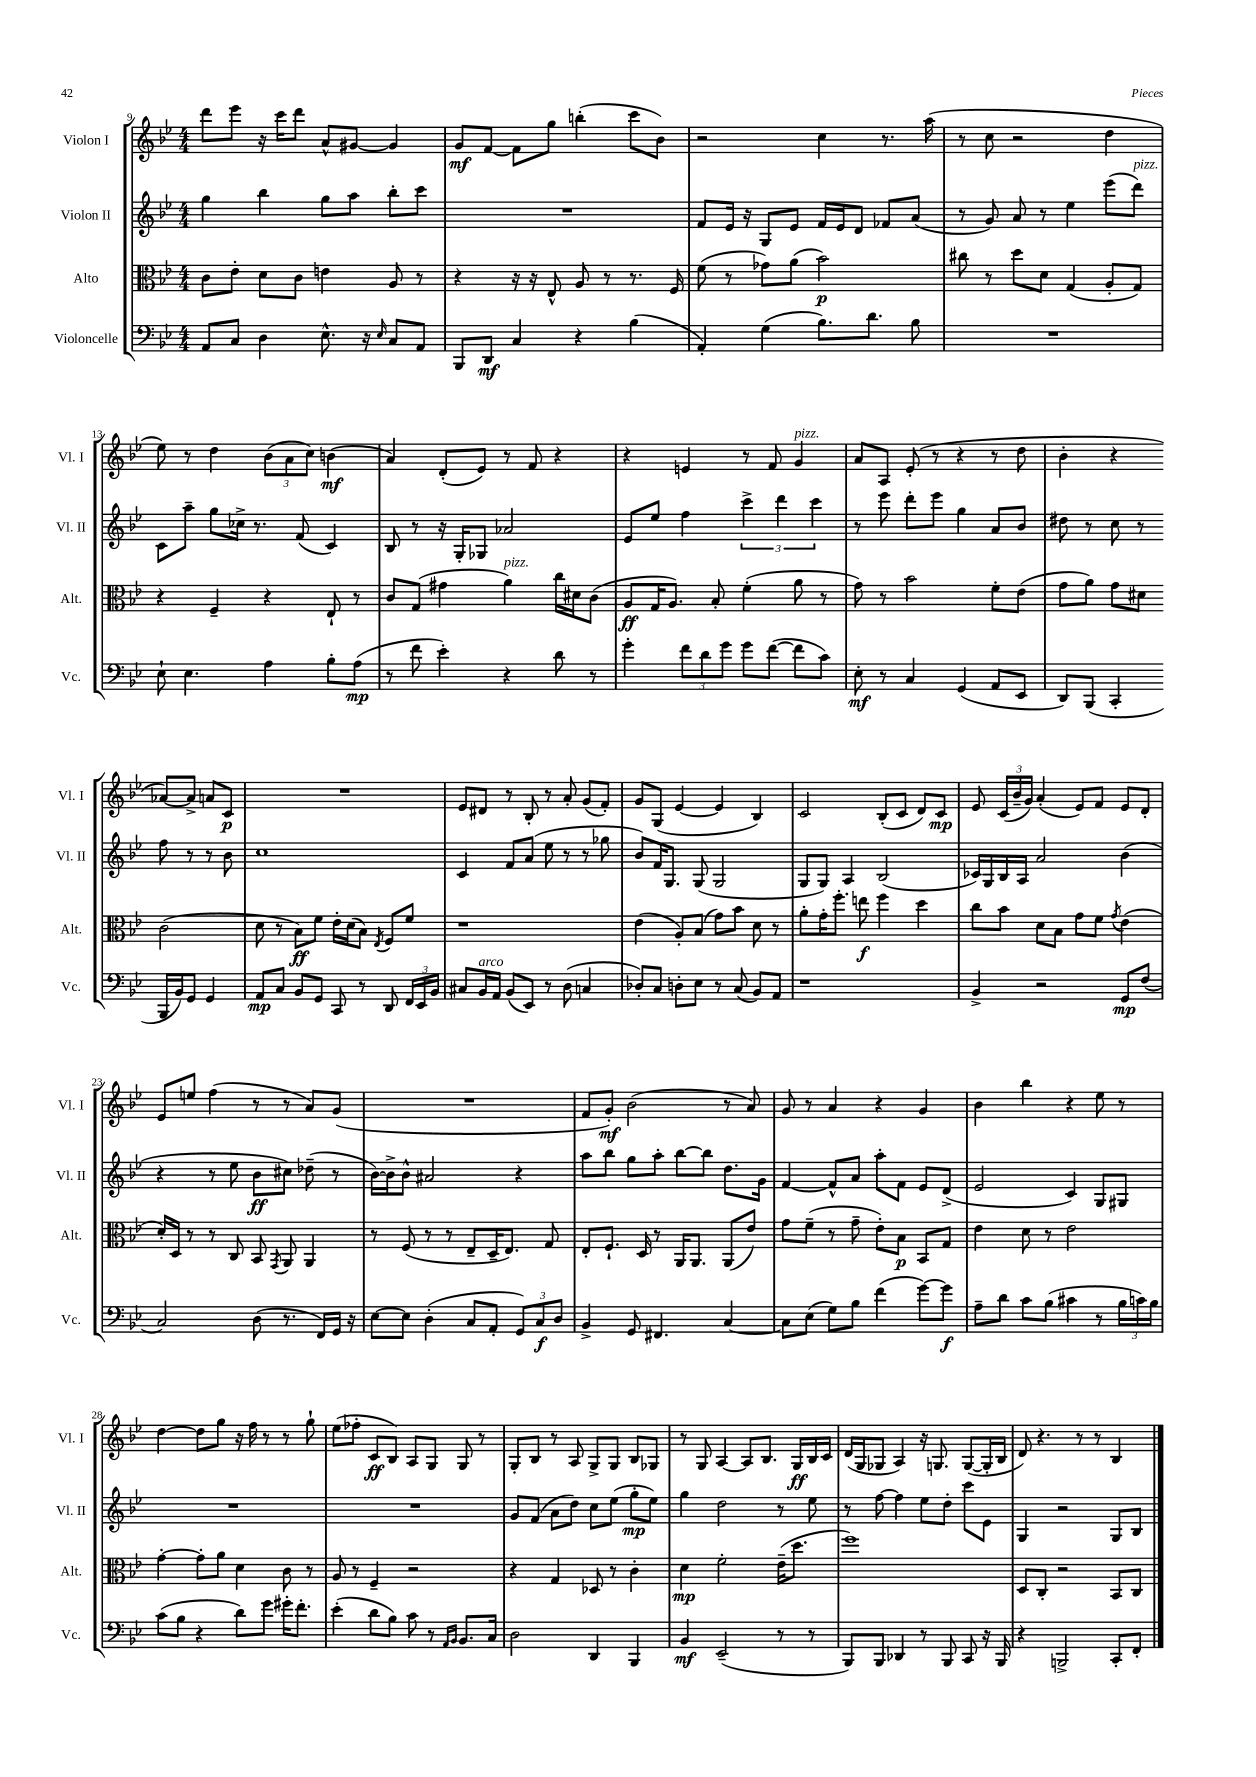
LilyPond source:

<<
\new StaffGroup <<
\new Staff = "s0" \with { instrumentName = "Violon I" shortInstrumentName = "Vl. I" } {
    \clef treble \key bes \major \numericTimeSignature \time 4/4
    \autoBeamOff d'''8[ ees'''8] r16 c'''16[ d'''8] a'8[-^ gis'8]~ gis'4 |
    g'8[\mf f'8]~ f'8[ g''8] b''4-.( c'''8[ bes'8]) |
    r2 c''4 r8. a''16( |
    r8 c''8 r2 d''4 |
    ees''8) r8 d''4 \tuplet 3/2 { bes'8[( a'8 c''8]) } b'4\mf( |
    a'4) d'8[-.( ees'8]) r8 f'8 r4 |
    r4 e'4 r8 f'8 g'4^\markup { \italic "pizz." } |
    a'8[ a8] ees'8-.( r8 r4 r8 d''8 |
    bes'4-. r4 aes'8[~) aes'8]-> a'8[ c'8]\p |
    R1 |
    ees'8[ dis'8] r8 bes8-. r8 a'8-. g'8[( f'8]-.) |
    g'8[ g8]( ees'4~ ees'4 bes4) |
    c'2 bes8[-.( c'8] d'8[) c'8]\mp |
    ees'8 \tuplet 3/2 { c'16[( bes'16-- g'16]) } a'4-.( ees'8[) f'8] ees'8[ d'8]-. |
    ees'8[ e''8] f''4( r8 r8 a'8[) g'8]( |
    R1 |
    f'8[ g'8]-.\mf) bes'2( r8 a'8) |
    g'8 r8 a'4 r4 g'4 |
    bes'4 bes''4 r4 ees''8 r8 |
    d''4~ d''8[ g''8] r16 f''16 r8 r8 g''8-! |
    ees''8[( fes''8]-. c'8[\ff bes8]) a8[ g8] g8 r8 |
    g8[-. bes8] r8 a8 g8[-> g8] bes8[ ges8] |
    r8 g8 a4~ a8[ bes8.] g16[\ff bes16 c'16] |
    d'16[( g16 ges8] a4) r16 g8. g8[~( g16-. bes16] |
    d'8) r4. r8 r8 bes4 \bar "|." |
}
\new Staff = "s1" \with { instrumentName = "Violon II" shortInstrumentName = "Vl. II" } {
    \clef treble \key bes \major \numericTimeSignature \time 4/4
    \autoBeamOff g''4 bes''4 g''8[ a''8] bes''8[-. c'''8] |
    R1 |
    f'8[ ees'16] r16 g8[ ees'8] f'16[ ees'16 d'8] fes'8[ a'8]( |
    r8 g'8) a'8 r8 ees''4 ees'''8[( d'''8]^\markup { \italic "pizz." }) |
    c'8[ a''8]-- g''8[ ces''16]-> r8. f'8( c'4) |
    bes8 r8 r16 g16[-. ges8] aes'2 |
    ees'8[ ees''8] f''4 \tuplet 3/2 { c'''4-> d'''4 c'''4 } |
    r8 ees'''8 d'''8[-. ees'''8] g''4 a'8[ bes'8] |
    dis''8 r8 c''8 r8 f''8 r8 r8 bes'8 |
    c''1 |
    c'4 f'8[ a'8]( ees''8 r8 r8 ges''8 |
    bes'8[) f'16 g8.] g8( g2 |
    g8[ g8]) a4 bes2( |
    ces'16[) g16 bes16 a16] a'2 bes'4( |
    r4 r8 ees''8 bes'8[\ff cis''8]) des''8--( r8 |
    bes'16[~) bes'16-> bes'8]-^ ais'2 r4 |
    a''8[ bes''8] g''8[ a''8]-. bes''8[~ bes''8] d''8.[ g'16] |
    f'4~ f'8[-^ a'8] a''8[-. f'8] ees'8[ d'8]->( |
    ees'2 c'4) g8[ gis8] |
    R1 |
    R1 |
    g'8[ f'8]( a'8[ d''8]) c''8[ ees''8]( g''8[-.\mp ees''8]) |
    g''4 d''2 r8 ees''8 |
    r8 f''8~ f''4 ees''8[ d''8]-. c'''8[ ees'8] |
    g4 r2 g8[ bes8] \bar "|." |
}
\new Staff = "s2" \with { instrumentName = "Alto" shortInstrumentName = "Alt." } {
    \clef alto \key bes \major \numericTimeSignature \time 4/4
    \autoBeamOff c'8[ ees'8]-. d'8[ c'8] e'4 a8 r8 |
    r4 r16 r16 ees8-^ a8 r8 r8. f16 |
    f'8( r8 ges'8[) a'8]( bes'2\p) |
    cis''8 r8 d''8[ d'8] g4( a8[-. g8]) |
    r4 f4-- r4 ees8-! r8 |
    c'8[ g8]( gis'4 a'4^\markup { \italic "pizz." }) c''16[ dis'16 c'8]( |
    a8[\ff g16 a8.]) bes8-. f'4-.( a'8 r8 |
    g'8) r8 bes'2 f'8[-. ees'8]( |
    g'8[ a'8]) g'8[ dis'8] c'2( |
    d'8 r8 bes8[\ff) f'8] ees'16[-. d'16( bes8]) \acciaccatura { ees8 } f8[ f'8] |
    r1 |
    ees'4( a8[-.) bes8]( g'8[) bes'8] d'8 r8 |
    a'8[-. g'16-. f''8.]-. e''8\f f''4 d''4 |
    c''8[ bes'8] d'8[ bes8] g'8[ f'8] \acciaccatura { g'8 } ees'4( |
    d'16[-.) d16] r8 r8 c8 bes,8 \acciaccatura { g,8 } a,8 a,4 |
    r8 f8( r8 r8 ees8[-- d16-- ees8.]) g8 |
    ees8[-. f8.]-! d16 r8 a,16[ a,8.] a,8[( ees'8]) |
    g'8[ f'8]--( r8 g'8-- ees'8[-.) bes8]\p bes,8[ g8] |
    ees'4 d'8 r8 ees'2 |
    g'4~-. g'8[-. a'8] d'4 c'8 r8 |
    a8 r8 f4-- r2 |
    r4 g4 des8 r8 c'4-. |
    d'4\mp f'2-. ees'16[--( d''8.] |
    f''1) |
    d8[ c8]-. r2 bes,8[ c8] \bar "|." |
}
\new Staff = "s3" \with { instrumentName = "Violoncelle" shortInstrumentName = "Vc." } {
    \clef bass \key bes \major \numericTimeSignature \time 4/4
    \autoBeamOff a,8[ c8] d4 ees8.-^ r16 \grace { ees16 } c8[ a,8] |
    bes,,8[ d,8]\mf c4 r4 bes4( |
    a,4-.) g4( bes8.[) d'8.] bes8 |
    R1 |
    ees8-! ees4. a4 bes8[-. a8]\mp( |
    r8 f'8 ees'4-.) r4 d'8 r8 |
    g'4-. \tuplet 3/2 { f'8[ d'8 g'8] } g'8[ f'8]~( f'8[ c'8]) |
    ees8-.\mf r8 c4 g,4( a,8[ ees,8] |
    d,8[) bes,,8]( c,4-. bes,,16[ bes,16) g,8] g,4 |
    a,8[\mp c8] bes,8[ g,8] c,8 r8 d,8 \tuplet 3/2 { f,16[ ees,16 bes,16] } |
    cis8[ bes,16^\markup { \italic "arco" } a,16] bes,8[( ees,8]) r8 d8( c4 |
    des8[-.) c8] d8[-. ees8] r8 c8( bes,8[) a,8] |
    r1 |
    bes,4-> r2 g,8[\mp f8]( |
    c2) d8( r8. f,16[) g,16] r16 |
    ees8[~ ees8] d4-.( c8[ a,8]-. \tuplet 3/2 { g,8[) c8\f d8] } |
    bes,4-> g,8 fis,4. c4~ |
    c8[ ees8]( g8[) bes8] f'4( g'8[~) g'8]\f |
    a8[-- d'8] c'8[ bes8]( cis'4 r8 \tuplet 3/2 { bes16[ c'16) bes16] } |
    c'8[( bes8] r4 d'8[) g'8] gis'16[-. f'8.]-. |
    ees'4-.( d'8[ bes8]) c'8 r8 \grace { a,16[ bes,16] } bes,8.[ c16] |
    d2 d,4 bes,,4 |
    bes,4\mf ees,2--( r8 r8 |
    bes,,8[) bes,,8] des,4 r8 bes,,8 c,8 r16 bes,,16 |
    r4 b,,2-> c,8[-. f,8]-. \bar "|." |
}
>>
>>
\layout { \context { \Score currentBarNumber = #9 } }
